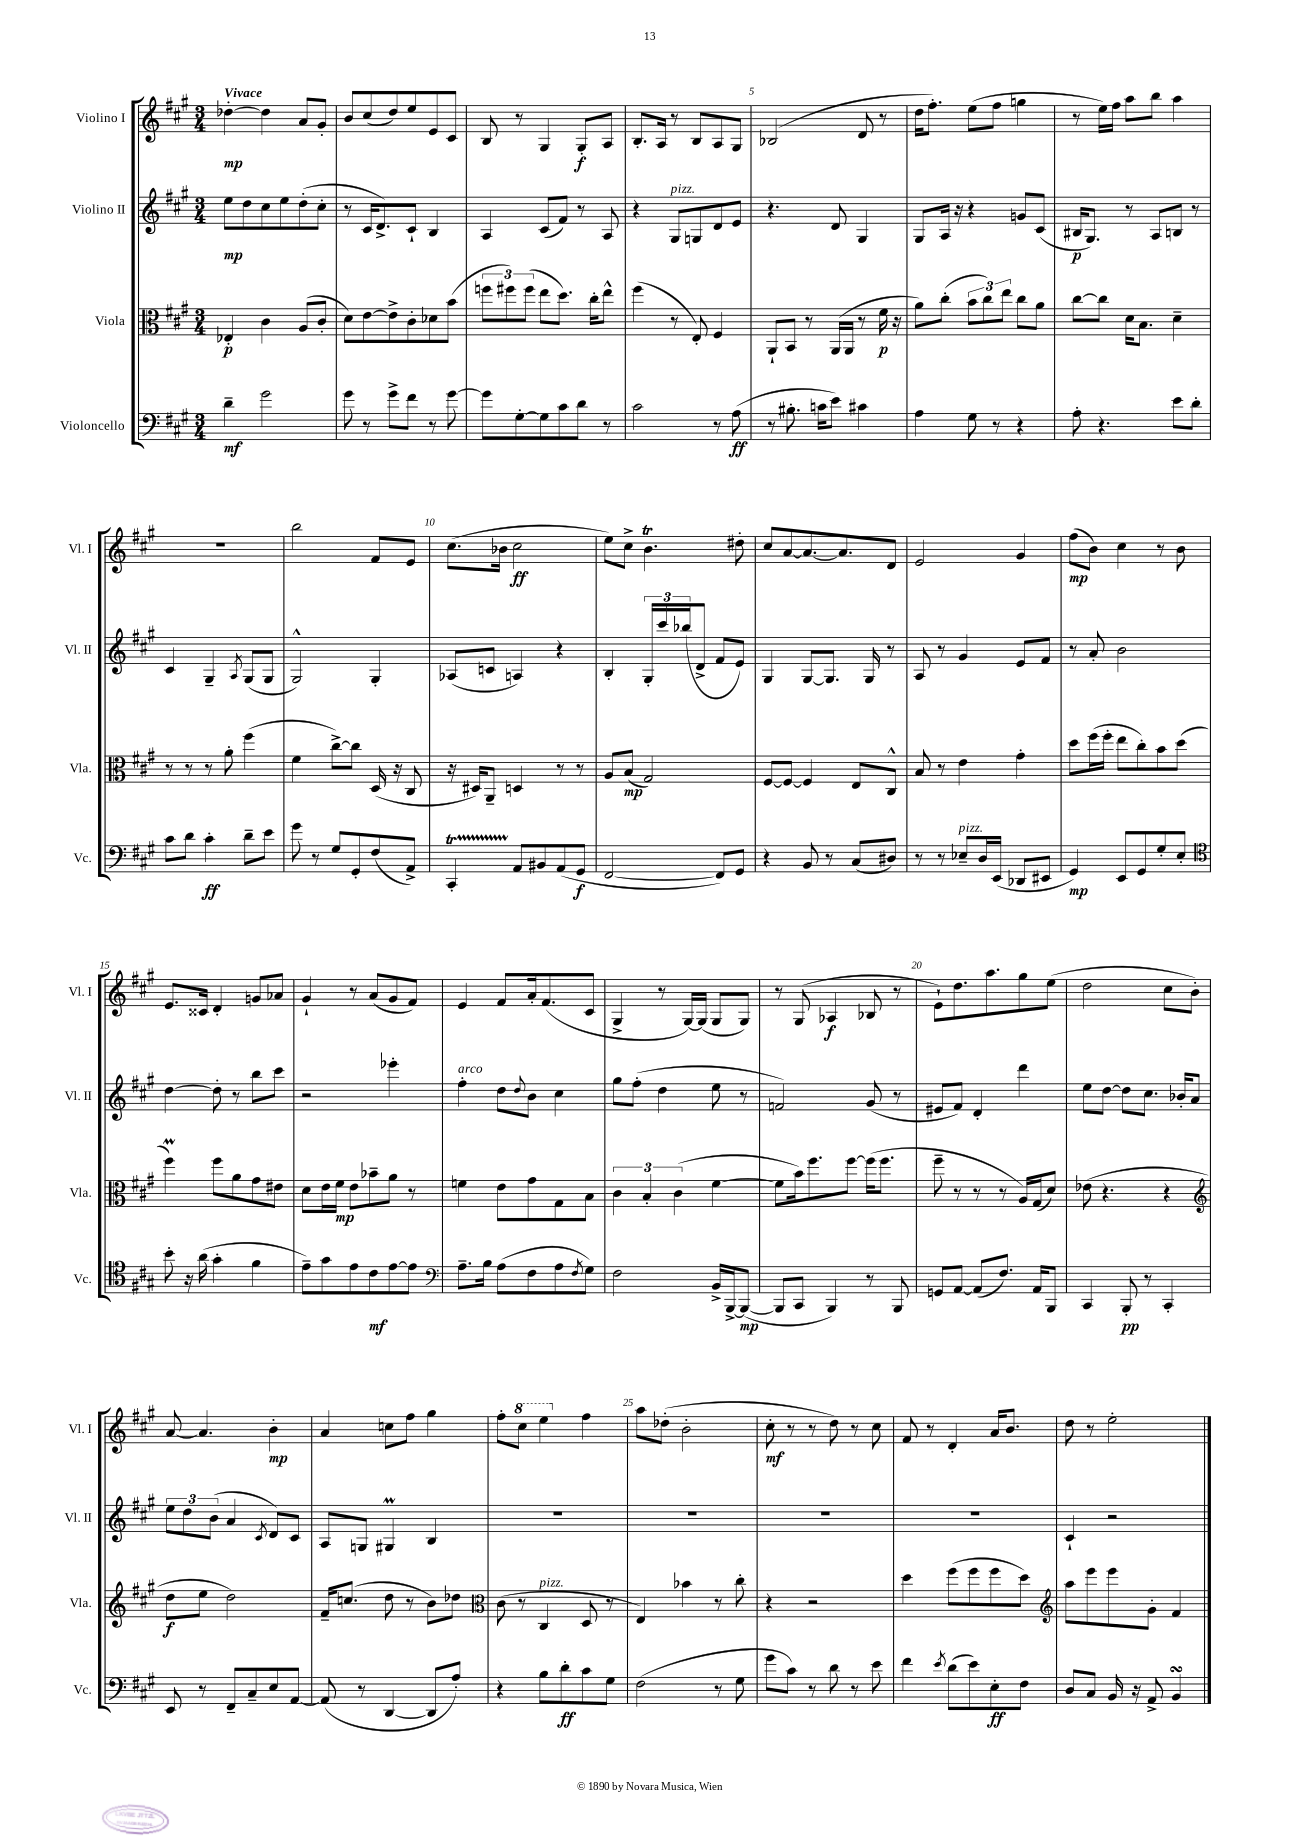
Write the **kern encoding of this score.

**kern	**dynam	**kern	**dynam	**kern	**dynam	**kern	**dynam
*part4	*part4	*part3	*part3	*part2	*part2	*part1	*part1
*staff4	*staff4	*staff3	*staff3	*staff2	*staff2	*staff1	*staff1
*I"Violoncello	*	*I"Viola	*	*I"Violino II	*	*I"Violino I	*
*I'Vc.	*	*I'Vla.	*	*I'Vl. II	*	*I'Vl. I	*
*clefF4	*	*clefC3	*	*clefG2	*	*clefG2	*
*k[f#c#g#]	*	*k[f#c#g#]	*	*k[f#c#g#]	*	*k[f#c#g#]	*
*M3/4	*	*M3/4	*	*M3/4	*	*M3/4	*
=1	=1	=1	=1	=1	=1	=1	=1
!	!	!	!	!	!	!LO:TX:a:B:t=Vivace	!
4d~\	mf	4E-X'/	p	8ee\L	mp	[4dd-X'\	mp
.	.	.	.	8dd\	.	.	.
2g#\	.	4c#\	.	8cc#\	.	4dd-\]	.
.	.	.	.	8ee\	.	.	.
.	.	(8A/L	.	(8dd'\	.	8a/L	.
.	.	8c#'/J	.	8cc#'\J	.	8g#'/J	.
=2	=2	=2	=2	=2	=2	=2	=2
8g#\	.	8d\L)	.	8r	.	8b/L	.
8r	.	[8e\	.	16c#/KL	.	(8cc#/	.
.	.	.	.	8.d^/)	.	.	.
8g#^\L	.	8e^\]	.	.	.	8dd/)	.
8f#\J	.	8c#'\	.	8c#`/J	.	8ee/	.
8r	.	8d-X\	.	4B/	.	8e/	.
[8g#\	.	(8b\J	.	.	.	8c#/J	.
=3	=3	=3	=3	=3	=3	=3	=3
8g#\L]	.	12ffn\L	.	4A/	.	8B/	.
.	.	12ff#X\)	.	.	.	.	.
[8G#'\	.	.	.	.	.	8r	.
.	.	(12ff#\J	.	.	.	.	.
8G#\]	.	8ee\L	.	(8c#/L	.	4G#/	.
8c#\	.	8.dd\J)	.	8f#/J)	.	.	.
8d\J	.	.	.	8r	.	8G#'/L	f
.	.	16cc#'\KL	.	.	.	.	.
8r	.	8ee^^\J	.	8A/	.	8A/J	.
=4	=4	=4	=4	=4	=4	=4	=4
2c#\	.	(4ff#\	.	4r	.	8.B'/L	.
.	.	.	.	.	.	16A/Jk	.
!	!	!	!	!LO:TX:a:i:t=pizz.	!	!	!
.	.	8r	.	8G#/L	.	8r	.
.	.	8E'/)	.	8Gn/	.	8B/L	.
8r	.	4F#/	.	8d/	.	8A/	.
(8A\	ff	.	.	8e/J	.	8G#/J	.
=5	=5	=5	=5	=5	=5	=5	=5
8r	.	8AA`/L	.	4.r	.	(2B-X/	.
8.B#X'\	.	8BB/J	.	.	.	.	.
.	.	8r	.	.	.	.	.
16cn\KL	.	.	.	.	.	.	.
8e\J)	.	(16AA/LL	.	8d/	.	.	.
.	.	16AA/JJ	.	.	.	.	.
4c#X\	.	8r	.	4G#/	.	8d/	.
.	.	16f#\	p	.	.	8r	.
.	.	16r	.	.	.	.	.
=6	=6	=6	=6	=6	=6	=6	=6
4A\	.	8a\L)	.	8G#/L	.	16dd\KL	.
.	.	.	.	.	.	8.ff#'\J)	.
.	.	(8cc#'\J	.	16A/Jk	.	.	.
.	.	.	.	16r	.	.	.
8G#\	.	12b\L	.	4r	.	(8ee\L	.
.	.	12cc#\)	.	.	.	.	.
8r	.	.	.	.	.	8ff#\J	.
.	.	12ee\J	.	.	.	.	.
4r	.	8cc#\L	.	8gn/L	.	4ggn\	.
.	.	8a\J	.	(8c#/J	.	.	.
=7	=7	=7	=7	=7	=7	=7	=7
8A'\	.	[8cc#\L	.	16B#X/KL	p	8r	.
.	.	.	.	8.G#/J)	.	.	.
4.r	.	8cc#\J]	.	.	.	16ee\LL)	.
.	.	.	.	.	.	16ff#\JJ	.
.	.	16d\KL	.	8r	.	8aa\L	.
.	.	8.B\J	.	.	.	.	.
.	.	.	.	8A/L	.	8bb\J	.
8e\L	.	4d~\	.	8Bn/J	.	4aa\	.
8d'\J	.	.	.	8r	.	.	.
!!LO:LB:g=z
=8	=8	=8	=8	=8	=8	=8	=8
8c#\L	.	8r	.	4c#/	.	2.r	.
8d\J	.	8r	.	.	.	.	.
4c#'\	ff	8r	.	4G#~/	.	.	.
.	.	8a'\	.	.	.	.	.
.	.	.	.	8qA/	.	.	.
8d~\L	.	(4ff#\	.	(8G#/L	.	.	.
8e\J	.	.	.	8G#/J	.	.	.
=9	=9	=9	=9	=9	=9	=9	=9
8g#\	.	4f#\	.	2G#^^/)	.	2bb\	.
8r	.	.	.	.	.	.	.
8G#/L	.	[8cc#^\L)	.	.	.	.	.
8GG#'/	.	8cc#\J]	.	.	.	.	.
(8F#/	.	(16D/	.	4G#'/	.	8f#/L	.
.	.	16r	.	.	.	.	.
8AA^/J)	.	8C#/	.	.	.	8e/J	.
=10	=10	=10	=10	=10	=10	=10	=10
4CC#t'/	.	16r	.	(8A-X/L	.	(8.cc#\L	.
.	.	16D#X/KL)	.	.	.	.	.
.	.	8AA~/J	.	8cn/J	.	.	.
.	.	.	.	.	.	16b-X\Jk	.
8AA/L	.	4Dn/	.	4An/)	.	2cc#\	ff
8BB#X/	.	.	.	.	.	.	.
(8AA/	.	8r	.	4r	.	.	.
8GG#/J	f	8r	.	.	.	.	.
=11	=11	=11	=11	=11	=11	=11	=11
[2FF#/	.	8A/L	.	4B'/	.	8ee\L)	.
.	.	(8B/J	mp	.	.	8cc#^\J	.
.	.	2G#/)	.	24G#'/LL	.	4.bT\	.
.	.	.	.	24ccc#/	.	.	.
.	.	.	.	(24bb-X/J	.	.	.
.	.	.	.	8d^/J	.	.	.
8FF#/L])	.	.	.	8f#/L	.	.	.
8GG#/J	.	.	.	8e/J)	.	8dd#X'\	.
=12	=12	=12	=12	=12	=12	=12	=12
4r	.	[8F#/L	.	4G#/	.	8cc#/L	.
.	.	8F#/J_	.	.	.	[8a/	.
8BB/	.	4F#/]	.	[8G#/L	.	8.a/_	.
8r	.	.	.	8.G#/J]	.	.	.
.	.	.	.	.	.	8.a/]	.
(8C#/L	.	8E/L	.	.	.	.	.
.	.	.	.	16G#/	.	.	.
8D#X/J)	.	8C#^^/J	.	8r	.	8d/J	.
=13	=13	=13	=13	=13	=13	=13	=13
8r	.	8B/	.	8A/	.	2e/	.
8r	.	8r	.	8r	.	.	.
!LO:TX:a:i:t=pizz.	!	!	!	!	!	!	!
8E-X~/L	.	4e\	.	4g#/	.	.	.
16D/L	.	.	.	.	.	.	.
(16EE/JJ	.	.	.	.	.	.	.
8DD-X/L	.	4g#'\	.	8e/L	.	4g#/	.
8EE#X/J	.	.	.	8f#/J	.	.	.
=14	=14	=14	=14	=14	=14	=14	=14
4GG#/)	mp	8dd\L	.	8r	.	(8ff#\L	mp
.	.	(16ff#\L	.	8a'/	.	8b\J)	.
.	.	16ff#'\JJ	.	.	.	.	.
8EE/L	.	8ee\L	.	2b\	.	4cc#\	.
8GG#/	.	8cc#'\)	.	.	.	.	.
8G#'/	.	8b\	.	.	.	8r	.
8E'/J	.	(8dd\J	.	.	.	8b\	.
!!LO:LB:g=z
=15	=15	=15	=15	=15	=15	=15	=15
*clefC4	*	*	*	*	*	*	*
8b'\	.	4ff#M\)	.	[4dd\	.	8.e/L	.
16r	.	.	.	.	.	.	.
(16a\	.	.	.	.	.	16c##X/Jk	.
4g#'\	.	8ff#\L	.	8dd'\]	.	4d'/	.
.	.	8a\	.	8r	.	.	.
4f#\	.	8g#\	.	8bb\L	.	8gn/L	.
.	.	8e#X\J	.	8ccc#\J	.	8a-X/J	.
=16	=16	=16	=16	=16	=16	=16	=16
8e~\L)	.	8d\L	.	2r	.	4g#`/	.
8g#\	.	16e\L	.	.	.	.	.
.	.	16f#\JJ	mp	.	.	.	.
8e\	.	8e\L	.	.	.	8r	.
8c#\	mf	8b-X~\	.	.	.	(8a/L	.
[8e\	.	8a\J	.	4eee-X'\	.	8g#/	.
8e\J]	.	8r	.	.	.	8f#/J)	.
=17	=17	=17	=17	=17	=17	=17	=17
*clefF4	*	*	*	*	*	*	*
!	!	!	!	!LO:TX:a:i:t=arco	!	!	!
8.A~\L	.	4fn\	.	4ff#'\	.	4e/	.
16B\Jk	.	.	.	.	.	.	.
(8A\L	.	8e\L	.	8dd\L	.	8f#/L	.
.	.	.	.	8qqdd/	.	.	.
8F#\	.	8g#\	.	8b\J	.	16a'/k	.
.	.	.	.	.	.	(8.f#/	.
8A\	.	8G#\	.	4cc#\	.	.	.
8qF#/	.	.	.	.	.	.	.
8G#\J)	.	8B\J	.	.	.	8c#/J	.
=18	=18	=18	=18	=18	=18	=18	=18
2F#\	.	6c#\	.	8gg#\L	.	4G#^/	.
.	.	.	.	(8ff#'\J	.	.	.
.	.	6B'/	.	.	.	.	.
.	.	.	.	4dd\	.	8r	.
.	.	(6c#\	.	.	.	.	.
.	.	.	.	.	.	[16G#/LL)	.
.	.	.	.	.	.	(16G#/JJ]	.
16BB^/LL	.	[4f#\	.	8ee\	.	8G#/L	.
[16BBB^/J	.	.	.	.	.	.	.
(8BBB/J_	mp	.	.	8r	.	8G#/J)	.
=19	=19	=19	=19	=19	=19	=19	=19
8BBB/L]	.	8f#\L]	.	2fn/)	.	8r	.
8CC#/J	.	16b\k)	.	.	.	(8G#/	.
.	.	8.ff#\	.	.	.	.	.
4BBB/)	.	.	.	.	.	4A-X/	f
.	.	[8ff#\J	.	.	.	.	.
8r	.	(16ff#\KL]	.	(8g#/	.	8B-X/	.
.	.	8.ff#\J	.	.	.	.	.
8BBB/	.	.	.	8r	.	8r	.
=20	=20	=20	=20	=20	=20	=20	=20
8GGn/L	.	8ff#~\	.	8e#X/L	.	8e`\L)	.
[8AA/J	.	8r	.	8f#/J)	.	8.dd\	.
(8AA/L]	.	8r	.	4d'/	.	.	.
.	.	.	.	.	.	8.aa\	.
8.F#/J)	.	8r	.	.	.	.	.
.	.	16A/LL)	.	4ddd\	.	8gg#\	.
16AA/KL	.	(16G#/J	.	.	.	.	.
8BBB/J	.	8d/J)	.	.	.	(8ee\J	.
=21	=21	=21	=21	=21	=21	=21	=21
4CC#/	.	(8e-X\	.	8ee\L	.	2dd\	.
.	.	4.r	.	[8dd\J	.	.	.
8BBB'/	pp	.	.	8dd\L]	.	.	.
8r	.	.	.	8.cc#\J	.	.	.
4CC#'/	.	4r	.	.	.	8cc#\L	.
.	.	.	.	16b-X'/KL	.	.	.
.	.	.	.	8a/J	.	8b'\J)	.
!!LO:LB:g=z
=22	=22	=22	=22	=22	=22	=22	=22
*	*	*clefG2	*	*	*	*	*
8EE/	.	8dd\L	f	12ee\L	.	[8a/	.
.	.	.	.	12dd\	.	.	.
8r	.	8ee\J	.	.	.	4.a/]	.
.	.	.	.	(12b\J	.	.	.
8FF#~/L	.	2dd\)	.	4a/	.	.	.
8C#~/	.	.	.	.	.	.	.
.	.	.	.	8qc#/	.	.	.
8E/	.	.	.	8d/L)	.	4b'\	mp
[8AA/J	.	.	.	8c#/J	.	.	.
=23	=23	=23	=23	=23	=23	=23	=23
(8AA/]	.	16f#~/KL	.	8A/L	.	4a/	.
.	.	(8.ccn/J	.	.	.	.	.
8r	.	.	.	8Gn/J	.	.	.
[4DD/	.	8dd\	.	4G#Xm/	.	8ccn\L	.
.	.	8r	.	.	.	8ff#\J	.
8DD/L]	.	8b\L)	.	4B/	.	4gg#\	.
8A'/J)	.	8dd-X\J	.	.	.	.	.
=24	=24	=24	=24	=24	=24	=24	=24
*	*	*clefC3	*	*	*	*	*
4r	.	(8c#\	.	2.r	.	8ff#'\L	.
*	*	*	*	*	*	*8va	*
.	.	8r	.	.	.	8ccc#\J	.
!	!	!LO:TX:a:i:t=pizz.	!	!	!	!	!
8B\L	.	4C#/	.	.	.	4eee\	.
8d'\	ff	.	.	.	.	.	.
*	*	*	*	*	*	*X8va	*
8c#\	.	8D/	.	.	.	4ff#\	.
8G#\J	.	8r	.	.	.	.	.
=25	=25	=25	=25	=25	=25	=25	=25
(2F#\	.	4E/)	.	2.r	.	8aa\L	.
.	.	.	.	.	.	(8dd-X'\J	.
.	.	4b-X\	.	.	.	2b'\	.
8r	.	8r	.	.	.	.	.
8G#\	.	8cc#'\	.	.	.	.	.
=26	=26	=26	=26	=26	=26	=26	=26
8g#\L	.	4r	.	2.r	.	8cc#'\	mf
8c#\J)	.	.	.	.	.	8r	.
8r	.	2r	.	.	.	8r	.
8d\	.	.	.	.	.	8dd\)	.
8r	.	.	.	.	.	8r	.
8e\	.	.	.	.	.	8cc#\	.
=27	=27	=27	=27	=27	=27	=27	=27
4f#\	.	4dd\	.	2.r	.	8f#/	.
.	.	.	.	.	.	8r	.
8qe/	.	.	.	.	.	.	.
(8d\L	.	(8ff#\L	.	.	.	4d'/	.
8e\)	.	8ff#\	.	.	.	.	.
8E'\	ff	8ff#\	.	.	.	16a/KL	.
.	.	.	.	.	.	8.b/J	.
8F#\J	.	8dd\J)	.	.	.	.	.
=28	=28	=28	=28	=28	=28	=28	=28
*	*	*clefG2	*	*	*	*	*
8D/L	.	8aa\L	.	4c#`/	.	8dd\	.
8C#/J	.	8eee\	.	.	.	8r	.
16BB/	.	8eee\	.	2r	.	2ee'\	.
16r	.	.	.	.	.	.	.
8AA^/	.	8g#'\J	.	.	.	.	.
4BBsSSS/	.	4f#/	.	.	.	.	.
==	==	==	==	==	==	==	==
*-	*-	*-	*-	*-	*-	*-	*-
